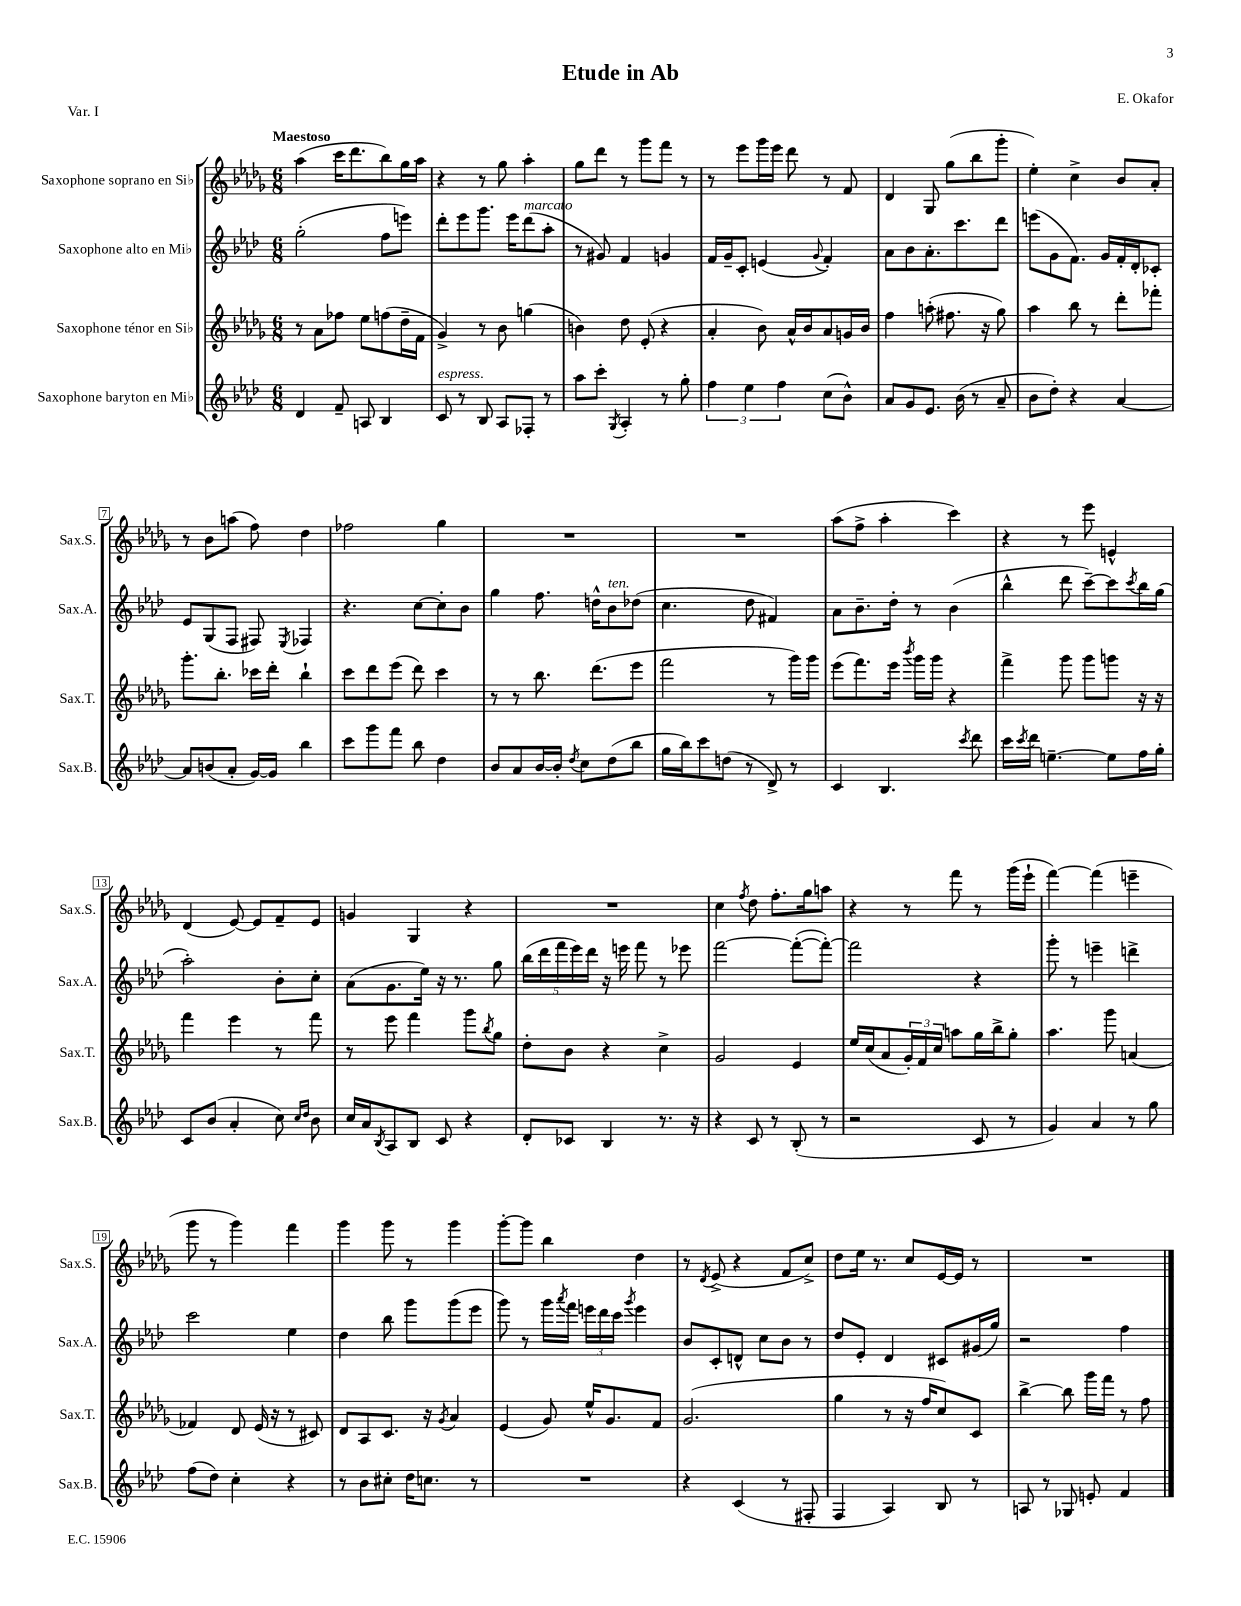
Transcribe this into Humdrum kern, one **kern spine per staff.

**kern	**kern	**kern	**kern
*staff4	*staff3	*staff2	*staff1
*clefG2	*clefG2	*clefG2	*clefG2
*k[b-e-a-d-]	*k[b-e-a-d-g-]	*k[b-e-a-d-]	*k[b-e-a-d-g-]
*M6/8	*M6/8	*M6/8	*M6/8
4d-	8r	(2gg'	(4aa-
.	8a-	.	.
8f~	8ff-	.	16ccc
.	.	.	8.ddd-
8A	8ee-	.	.
4B-	(8ff	8ff	8bb-)
.	16dd-~	8eee)	16gg-
.	16f	.	16aa-
=	=	=	=
8c	4g-^)	8ddd-'	4r
8r	.	8eee-	.
8B-	8r	8.ggg	8r
8A-	8b-	.	8gg-
.	.	16eee-	.
8F-'	(4gg	(8ddd-	4aa-'
8r	.	8aa-'	.
=	=	=	=
8aa-	4b)	8r	8gg-
8ccc'	.	8g#)	8ddd-
8qG	.	.	.
4A-'	8dd-	4f	8r
.	(8e-'	.	8ggg-
8r	4r	4g	8fff
8gg'	.	.	8r
=	=	=	=
6ff	4a-'	16f	8r
.	.	16g~	.
.	.	8c'	8eee-
6ee-	.	.	.
.	8b-)	(4e	16ggg-
.	.	.	16eee-
6ff	.	.	.
.	16a-^^	.	8ddd-
.	16b-	.	.
.	.	8qqg	.
(8cc	8a-	4f')	8r
8b-^^)	16g	.	8f
.	16b-	.	.
=	=	=	=
8a-	4ff	8a-	4d-
8g	.	8b-	.
8.e-	(8aa'	8.a-'	8G-
.	8.ff#	.	(8gg-
(16b-	.	8.ccc	.
8r	.	.	8bb-
.	16r	.	.
8a-~	8gg-)	8ddd-	8ggg-'
=	=	=	=
8b-	4aa-	(8eee	4ee-')
8dd-')	.	8g	.
4r	8bb-	8.f)	4cc^
.	8r	.	.
.	.	16g	.
[4a-	8ddd-'	16f'	8b-
.	.	16d-'	.
.	8fff-'	8c-'	8a-'
=	=	=	=
8a-]	8.ggg-'	8e-	8r
(8b	.	(8G	8b-
.	8.bb-'	.	.
8a-'	.	8F	(8aa
[16g)	16ccc-	8F#)	8ff)
16g]	16ddd-'	.	.
.	.	8qE-	.
4bb-	4bb-`	4F-	4dd-
=	=	=	=
8ccc	8ccc	4.r	2ff-
8ggg	8ddd-	.	.
8fff	(8eee-	.	.
8bb-	8ddd-)	[8cc	.
4dd-	4ccc	8cc']	4gg-
.	.	8b-	.
=	=	=	=
8b-	8r	4gg	2.r
8a-	8r	.	.
[16b-	8.bb-	8.ff	.
16b-']	.	.	.
8qdd-	.	.	.
8cc	.	.	.
.	(8.ddd-	16dd^^	.
(8dd-	.	8b-	.
8bb-	8eee-	(8dd-	.
=	=	=	=
16gg	2fff	4.cc	2.r
16bb-)	.	.	.
8ccc	.	.	.
(8dd	.	.	.
8r	.	8dd-	.
8d-^)	8r	4f#)	.
8r	16ggg-)	.	.
.	16ggg-	.	.
=	=	=	=
4c	(8eee-	8a-	(8aa-
.	8.fff)	8.b-~	8ff^
4.B-	.	.	4aa-'
.	16eee-	16dd-'	.
.	8qbbb-	.	.
.	16ggg-	8r	.
.	16ggg-	.	.
.	4r	(4b-	4ccc)
8qccc	.	.	.
8ddd-	.	.	.
=	=	=	=
16ccc	4fff^	4bb-^^	4r
8qccc	.	.	.
16ddd-	.	.	.
[4.ee~	.	.	.
.	8ggg-	8ddd-	8r
.	8ggg-	[8ccc~)	8eee-
8ee]	8ggg	8ccc]	4e^^
.	.	8qccc	.
16ff	16r	16bb-	.
16gg'	16r	(16gg	.
=	=	=	=
8c	4fff	2aa-')	(4d-
(8b-	.	.	.
4a-'	4eee-	.	[8e-)
.	.	.	8e-]
8cc)	8r	8b-'	8f~
16qqcc	.	.	.
16qqdd-	.	.	.
8b-	8fff	8cc'	8e-
=	=	=	=
16cc	8r	(8a-	4g
16a-	.	.	.
8qB-	.	.	.
8A-	8eee-	8.g	.
8B-	4fff	.	4G-
.	.	16ee-)	.
8c	.	16r	.
.	.	8.r	.
4r	8ggg-	.	4r
.	8qbb-	.	.
.	8gg-	8gg	.
=	=	=	=
8d-'	8dd-'	(20bb-	2.r
.	.	20ddd-	.
.	.	20fff	.
8c-	8b-	.	.
.	.	20eee-)	.
.	.	20ddd-	.
4B-	4r	16r	.
.	.	16eee	.
.	.	8fff	.
8.r	4cc^	8r	.
.	.	8eee-	.
16r	.	.	.
=	=	=	=
4r	2g-	[2fff	4cc
.	.	.	8qff
8c	.	.	8dd-
8r	.	.	8.ff'
(8B-'	4e-	(8fff'_	.
.	.	.	16gg-
8r	.	8fff'_)	8aa
=	=	=	=
2r	16ee-	2fff]	4r
.	(16cc	.	.
.	8a-	.	.
.	24g-')	.	8r
.	24f	.	.
.	24cc	.	.
.	8aa	.	8fff
8c	16gg-	4r	8r
.	16bb-^	.	.
8r	8gg-'	.	(16ggg-
.	.	.	16eee-`
=	=	=	=
4g)	4.aa-	8ggg'	[4fff)
.	.	8r	.
4a-	.	4eee~	(4fff]
.	8ggg-	.	.
8r	(4a	4ddd^	4eee~
8gg	.	.	.
=	=	=	=
(8ff	4f-)	2ccc	8ggg-
8dd-)	.	.	8r
4cc'	8d-	.	4ggg-)
.	(16e-	.	.
.	16r	.	.
4r	8r	4ee-	4fff
.	8c#)	.	.
=	=	=	=
8r	8d-	4dd-	4ggg-
8b-	8A-	.	.
8cc#'	8.c	8bb-	8ggg-
16dd-	.	8ggg	8r
8.cc	16r	.	.
.	8qg-	.	.
.	4a-	(8ggg	4ggg-
8r	.	8eee-	.
=	=	=	=
2.r	(4e-	8ggg)	[8ggg-'
.	.	8r	8ggg-]
.	8g-)	16ggg	4bb-
.	.	8qaaa-	.
.	.	16fff	.
.	16ee-^^	24eee	.
.	.	24ddd-	.
.	8.g-	.	.
.	.	24ccc	.
.	.	8qggg	.
.	.	4eee	4dd-
.	8f	.	.
=	=	=	=
4r	(2.g-	8b-	8r
.	.	.	8qd-
.	.	8c'	(8e-^
(4c	.	8d^^	4r
.	.	8cc	.
8r	.	8b-	8f
8F#'	.	8r	8cc^)
=	=	=	=
4F	4gg-	8dd-	8dd-
.	.	8e-'	16ee-
.	.	.	8.r
4A-)	8r	4d-	.
.	16r	.	8cc
.	16ff	.	.
8B-	8cc)	8c#	[16e-
.	.	.	16e-]
8r	8c	(16g#	8r
.	.	16gg)	.
=	=	=	=
8A	[4bb-^	2r	2.r
8r	.	.	.
8G-	8bb-]	.	.
8e'	16ggg-	.	.
.	16fff	.	.
4f	8r	4ff	.
.	8ff	.	.
==	==	==	==
*-	*-	*-	*-
